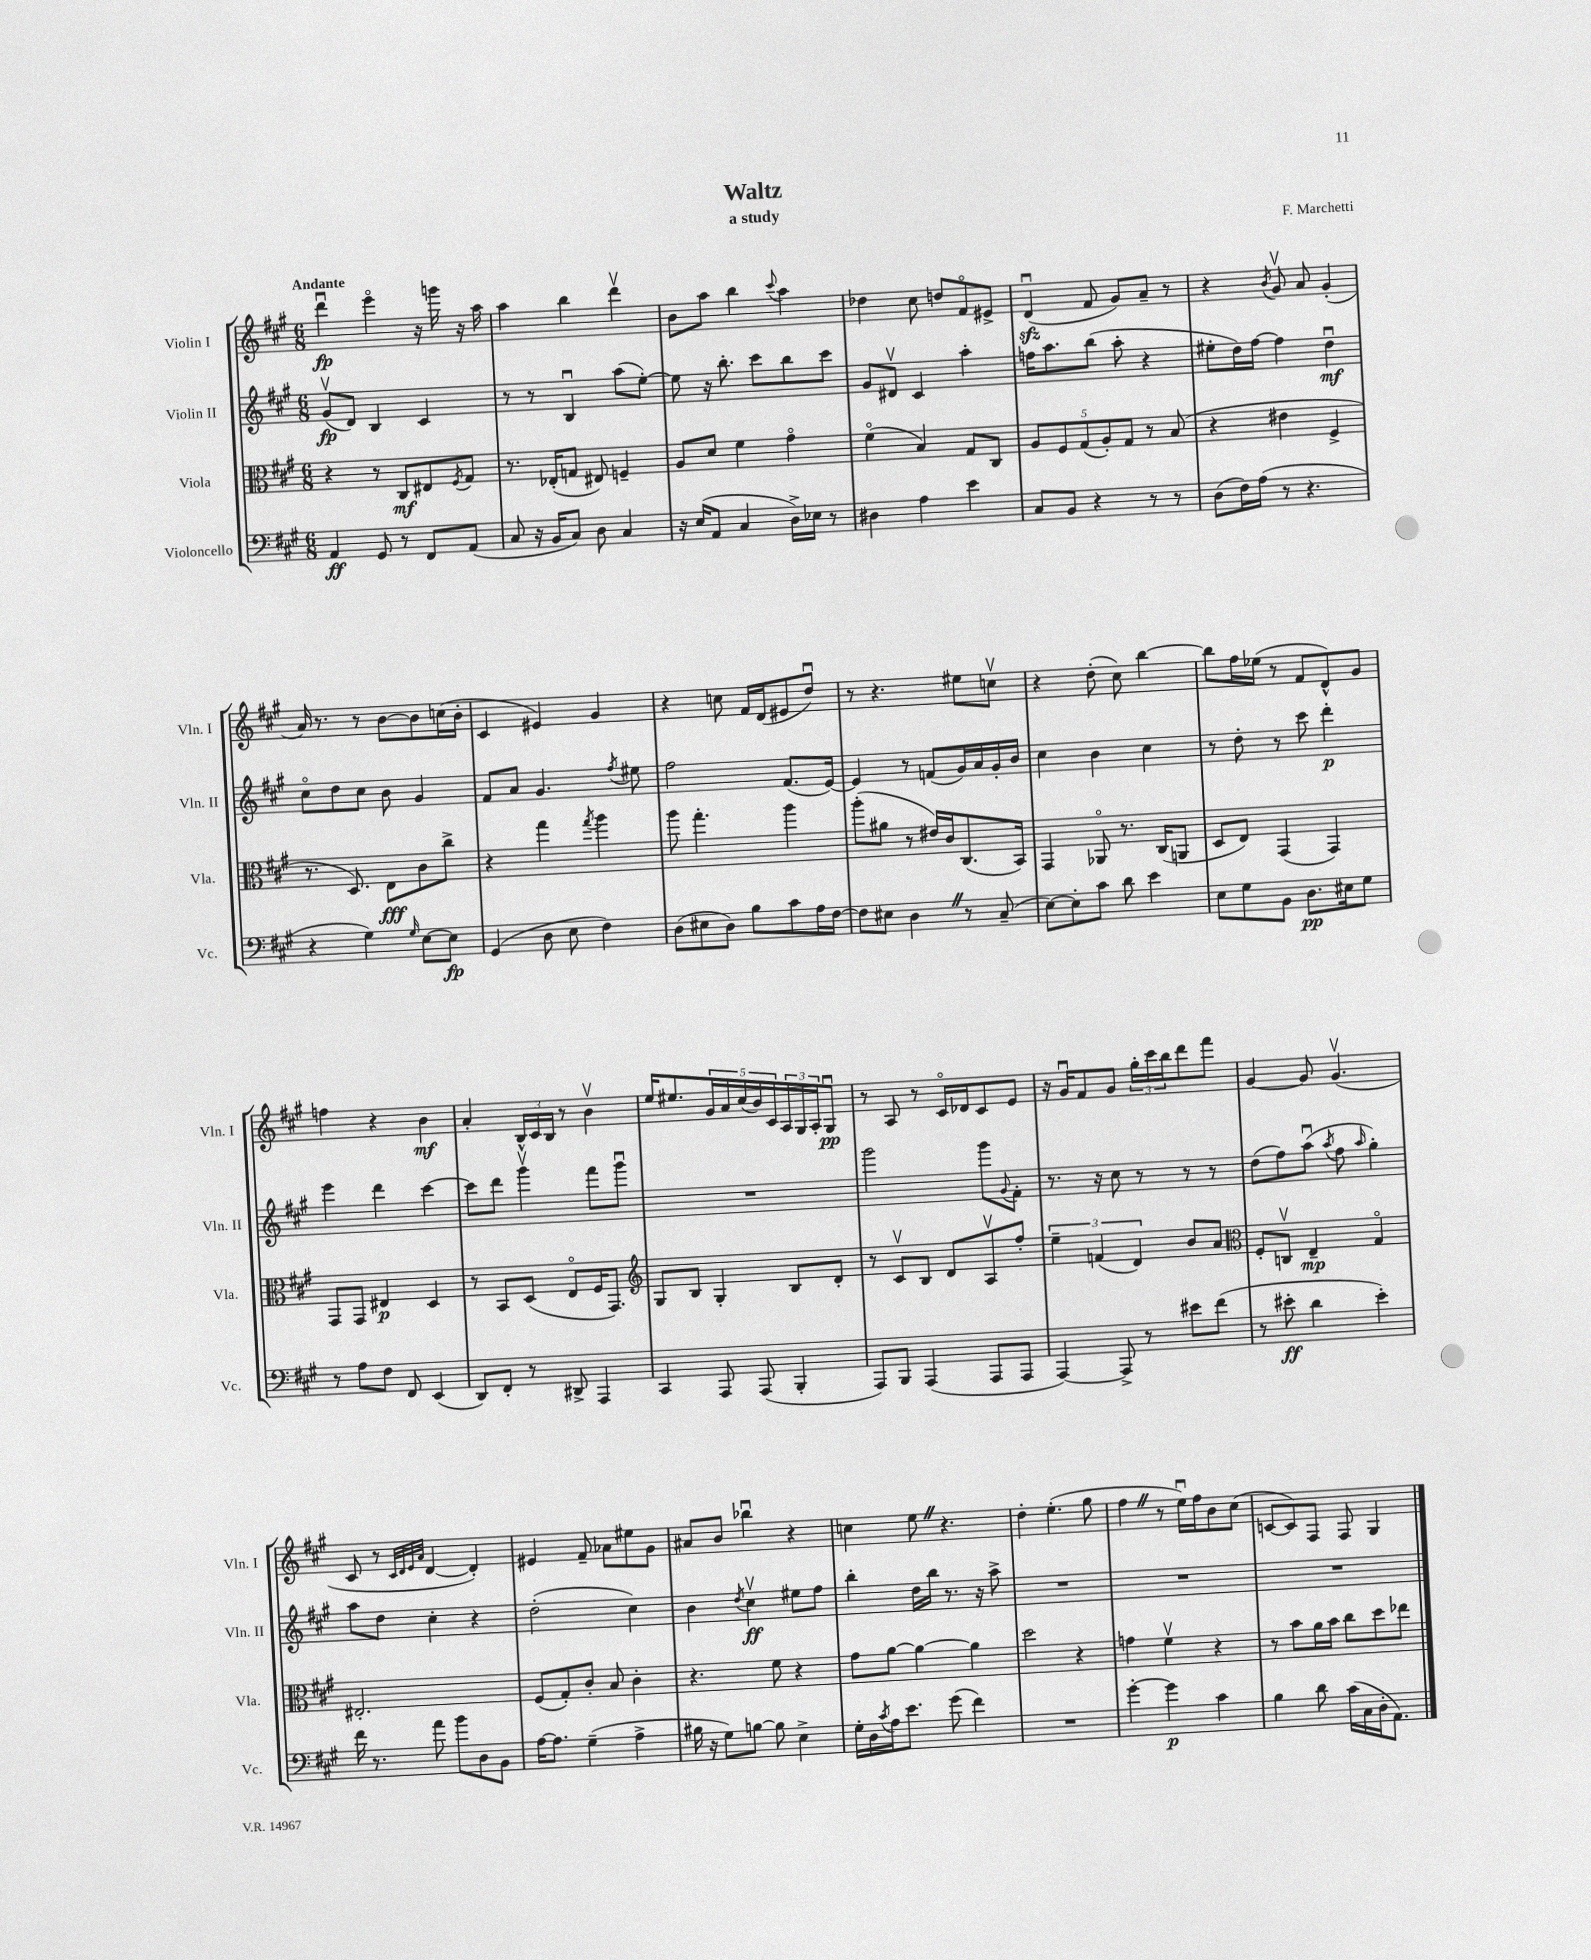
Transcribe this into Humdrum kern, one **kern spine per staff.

**kern	**dynam	**kern	**dynam	**kern	**dynam	**kern	**dynam
*part4	*part4	*part3	*part3	*part2	*part2	*part1	*part1
*staff4	*staff4	*staff3	*staff3	*staff2	*staff2	*staff1	*staff1
*I"Violoncello	*	*I"Viola	*	*I"Violin II	*	*I"Violin I	*
*I'Vc.	*	*I'Vla.	*	*I'Vln. II	*	*I'Vln. I	*
*clefF4	*	*clefC3	*	*clefG2	*	*clefG2	*
*k[f#c#g#]	*	*k[f#c#g#]	*	*k[f#c#g#]	*	*k[f#c#g#]	*
*M6/8	*	*M6/8	*	*M6/8	*	*M6/8	*
=1	=1	=1	=1	=1	=1	=1	=1
!	!	!	!	!	!	!LO:TX:a:B:t=Andante	!
4AA/	ff	4r	.	(8g#v/L	fp	4dddu\	fp
.	.	.	.	8d/J)	.	.	.
8GG#/	.	8r	.	4B/	.	4eee\	.
8r	.	8C#/L	mf	.	.	.	.
8FF#/L	.	8E#X/	.	4c#/	.	16r	.
.	.	.	.	.	.	16gggn\	.
.	.	8qF#/	.	.	.	.	.
(8AA/J	.	8G#/J	.	.	.	16r	.
.	.	.	.	.	.	16aa\	.
=2	=2	=2	=2	=2	=2	=2	=2
8C#/	.	8.r	.	8r	.	4aa\	.
16r	.	.	.	8r	.	.	.
16BB/KL	.	(16E-X'/KL	.	.	.	.	.
8C#/J)	.	8Gn/J	.	4Bu/	.	4bb\	.
8D\	.	8E#X/)	.	.	.	.	.
4C#/	.	4Fn~/	.	(8aa\L	.	4dddv\	.
.	.	.	.	[8ee'\J)	.	.	.
=3	=3	=3	=3	=3	=3	=3	=3
16r	.	8A/L	.	8ee\]	.	8b\L	.
(16E/KL	.	.	.	.	.	.	.
8AA/J	.	8d/J	.	16r	.	8aa\J	.
.	.	.	.	8.bb'\	.	.	.
4C#/	.	4f#\	.	.	.	4bb\	.
.	.	.	.	8ccc#\L	.	.	.
.	.	.	.	.	.	8qqccc#/	.
16D^\LL)	.	4g#\	.	8bb\	.	4aa\	.
16E-X\JJ	.	.	.	.	.	.	.
8r	.	.	.	8ccc#\J	.	.	.
=4	=4	=4	=4	=4	=4	=4	=4
4D#X\	.	(4f#\	.	8g#/L	.	4dd-X\	.
.	.	.	.	8d#Xv/J	.	.	.
4A\	.	4B/)	.	4c#/	.	8cc#\	.
.	.	.	.	.	.	8ddn/L	.
4e\	.	8G#/L	.	4aa'\	.	8f#/	.
.	.	8C#/J	.	.	.	8e#X^/J	.
=5	=5	=5	=5	=5	=5	=5	=5
8C#/L	.	10A/L	.	16ffn\KL	.	(4dzzu/	.
.	.	.	.	8.aa\	.	.	.
.	.	10F#/	.	.	.	.	.
8BB/J	.	.	.	.	.	.	.
.	.	(10G#/	.	.	.	.	.
4r	.	.	.	(8bb\J	.	8f#/	.
.	.	10A'/)	.	.	.	.	.
.	.	.	.	8aa'\	.	8g#/L)	.
.	.	10G#/J	.	.	.	.	.
8r	.	8r	.	4r	.	8a~/J	.
8r	.	(8B/	.	.	.	8r	.
=6	=6	=6	=6	=6	=6	=6	=6
(8D\L	.	4r	.	8ee#X'\L	.	4r	.
16F#\L)	.	.	.	16dd\L)	.	.	.
(16A\JJ	.	.	.	[16ff#\JJ	.	.	.
.	.	.	.	.	.	8qb/	.
8r	.	4e#X\	.	4ff#\]	.	8g#v/	.
4.r	.	.	.	.	.	8a/	.
.	.	4F#^/	.	4ddu\	mf	(4g#'/	.
!!LO:LB:g=z
=7	=7	=7	=7	=7	=7	=7	=7
4r	.	8.r	.	8cc#\L	.	16a/)	.
.	.	.	.	.	.	8.r	.
.	.	.	.	8dd\	.	.	.
.	.	8.D/)	.	.	.	.	.
4G#\)	.	.	.	8cc#\J	.	8r	.
.	.	8E\L	fff	8b\	.	[8b\L	.
16qqG#/	.	.	.	.	.	.	.
[8E\L	.	8c#\	.	4g#/	.	8b\]	.
8E\J]	fp	8cc#^\J	.	.	.	(16ccn\L	.
.	.	.	.	.	.	16b'\JJ	.
=8	=8	=8	=8	=8	=8	=8	=8
(4GG#/	.	4r	.	8f#/L	.	4c#/	.
.	.	.	.	8a/J	.	.	.
8D\	.	4gg#\	.	4.g#/	.	4e#X/)	.
8E\	.	.	.	.	.	.	.
.	.	8qgg#/	.	.	.	.	.
4F#\)	.	4aa\	.	.	.	4g#/	.
.	.	.	.	8qff#/	.	.	.
.	.	.	.	8ee#X\	.	.	.
=9	=9	=9	=9	=9	=9	=9	=9
(8D\L	.	8aa\	.	2ff#\	.	4r	.
8E#X\	.	4.gg#'\	.	.	.	.	.
8D\J)	.	.	.	.	.	8ccn\	.
8B\L	.	.	.	.	.	16f#/LL	.
.	.	.	.	.	.	(16d/J	.
8c#\	.	4aa\	.	(8.f#/L	.	8e#X/	.
16A\L	.	.	.	.	.	8ddu/J)	.
[16F#\JJ	.	.	.	[16e/Jk)	.	.	.
=10	=10	=10	=10	=10	=10	=10	=10
8F#\L]	.	(8aa'\L	.	4e/]	.	8r	.
8E#X\J	.	8a#X\J	.	.	.	4.r	.
4DZ\	.	8r	.	8r	.	.	.
.	.	16e#X/LL)	.	(8fn/L	.	.	.
.	.	16c#/J	.	.	.	.	.
8r	.	(8.C#/	.	16g#/L)	.	8ee#X\L	.
.	.	.	.	16a/	.	.	.
(8C#~/	.	.	.	16g#'/	.	8ccnv\J	.
.	.	16BB/Jk)	.	16b/JJ	.	.	.
=11	=11	=11	=11	=11	=11	=11	=11
[8E\L)	.	4GG#/	.	4cc#\	.	4r	.
8E'\]	.	.	.	.	.	.	.
8c#\J	.	8AA-X/	.	4b\	.	(8dd'\	.
8d\	.	8.r	.	.	.	8cc#\)	.
4e\	.	.	.	4cc#\	.	[4bb\	.
.	.	(16C#/KL	.	.	.	.	.
.	.	8AAn/J	.	.	.	.	.
=12	=12	=12	=12	=12	=12	=12	=12
8E\L	.	8D/L	.	8r	.	8bb\L]	.
8G#\	.	8E/J)	.	8dd'\	.	16ff#\L	.
.	.	.	.	.	.	(16ee-X\JJ	.
8BB\J	.	(4GG#/	.	8r	.	8r	.
8.D\L	pp	.	.	8ccc#\	.	8f#/L	.
.	.	4GG#/)	.	4ddd'\	p	8d^^/)	.
16E#X\k	.	.	.	.	.	.	.
8G#\J	.	.	.	.	.	8g#/J	.
!!LO:LB:g=z
=13	=13	=13	=13	=13	=13	=13	=13
8r	.	8GG#/L	.	4eee\	.	4ffn\	.
8A\L	.	8GG#/J	.	.	.	.	.
8F#\J	.	4E#X/	p	4ddd\	.	4r	.
8FF#/	.	.	.	.	.	.	.
(4EE/	.	4D/	.	[4ccc#\	.	4b\	mf
=14	=14	=14	=14	=14	=14	=14	=14
8DD/L)	.	8r	.	8ccc#\L]	.	4a'/	.
8FF#'/J	.	8BB/L	.	8ddd\J	.	.	.
8r	.	(8D/J	.	4ggg#v\	.	24B^^/LL	.
.	.	.	.	.	.	24c#/	.
.	.	.	.	.	.	24B/JJ	.
8DD#X^/	.	8E/L	.	.	.	8r	.
4AAA/	.	16F#/K	.	8fff#\L	.	4bv\	.
.	.	8.GG#/J)	.	.	.	.	.
.	.	.	.	8ggg#u\J	.	.	.
=15	=15	=15	=15	=15	=15	=15	=15
*	*	*clefG2	*	*	*	*	*
4CC#/	.	8G#/L	.	2.r	.	16ee/KL	.
.	.	.	.	.	.	8.ee#X/	.
.	.	8B/J	.	.	.	.	.
8AAA/	.	4G#'/	.	.	.	20g#/L	.
.	.	.	.	.	.	20a/	.
.	.	.	.	.	.	(20cc#/	.
(8AAA/	.	.	.	.	.	.	.
.	.	.	.	.	.	20b/)	.
.	.	.	.	.	.	20c#/	.
4BBB'/	.	8B/L	.	.	.	24A/	.
.	.	.	.	.	.	24G#/	.
.	.	.	.	.	.	24A'/J	.
.	.	8d'/J	.	.	.	8G#u/J	pp
=16	=16	=16	=16	=16	=16	=16	=16
8AAA/L)	.	8r	.	2ggg#\	.	8r	.
8BBB/J	.	8c#v/L	.	.	.	8A/	.
(4AAA/	.	8B/J	.	.	.	8r	.
.	.	8d/L	.	.	.	16c#/LL	.
.	.	.	.	.	.	16d-X/J	.
8AAA/L	.	8Av/	.	8ggg#\L	.	8c#/	.
.	.	.	.	8qqg#/	.	.	.
8AAA/J	.	8ff#'/J	.	8f#'\J	.	8e/J	.
=17	=17	=17	=17	=17	=17	=17	=17
[4AAA/)	.	6ee~\	.	8.r	.	16r	.
.	.	.	.	.	.	16g#u/KL	.
.	.	.	.	.	.	8f#/	.
.	.	(6fn/	.	.	.	.	.
.	.	.	.	16r	.	.	.
8AAA^/]	.	.	.	8cc#\	.	8g#/J	.
.	.	6d/)	.	.	.	.	.
8r	.	.	.	8r	.	24gg#'\LL	.
.	.	.	.	.	.	24ccc#\	.
.	.	.	.	.	.	24bb\J	.
8e#X\L	.	8b/L	.	8r	.	8ddd\	.
(8f#\J	.	8a/J	.	8r	.	8fff#\J	.
=18	=18	=18	=18	=18	=18	=18	=18
*	*	*clefC3	*	*	*	*	*
8r	.	8F#'/L	.	(8dd\L	.	[4g#/	.
8e#X'\	ff	8Cnv/J	.	8ff#\)	.	.	.
4d\	.	4E~/	mp	(8aau\J	.	8g#/]	.
.	.	.	.	8qaa/	.	.	.
.	.	.	.	8ff#\	.	(4.g#v/	.
.	.	.	.	16qqaa/	.	.	.
4e#'\)	.	4G#/	.	4gg#'\)	.	.	.
!!LO:LB:g=z
=19	=19	=19	=19	=19	=19	=19	=19
16f#\	.	2.E#X'/	.	8aa\L	.	8c#/	.
8.r	.	.	.	.	.	.	.
.	.	.	.	8dd\J	.	8r	.
.	.	.	.	.	.	32qqc#/LLL	.
.	.	.	.	.	.	32qqd/	.
.	.	.	.	.	.	32qqe/	.
.	.	.	.	.	.	32qqa/JJJ	.
8a\	.	.	.	4cc#'\	.	[4d/	.
8b\L	.	.	.	.	.	.	.
8D\	.	.	.	4r	.	4d'/])	.
8BB\J	.	.	.	.	.	.	.
=20	=20	=20	=20	=20	=20	=20	=20
[16A\KL	.	(8F#/L	.	(2dd'\	.	4e#X/	.
8.A\J]	.	.	.	.	.	.	.
.	.	8G#'/)	.	.	.	.	.
(4G#~\	.	8c#'/J	.	.	.	8f#~/	.
.	.	8B/	.	.	.	8a-X\L	.
4A^\	.	4c#'\	.	4cc#\)	.	8ee#X\	.
.	.	.	.	.	.	8g#\J	.
=21	=21	=21	=21	=21	=21	=21	=21
16B#X\	.	4.r	.	4b\	.	8a#X/L	.
16r	.	.	.	.	.	.	.
8G#\L)	.	.	.	.	.	8b/J	.
.	.	.	.	8qdd/	.	.	.
[8Bn\J	.	.	.	4cc#v\	ff	4bb-Xu\	.
8B\]	.	8f#\	.	.	.	.	.
4E^\	.	4r	.	8ee#X\L	.	4r	.
.	.	.	.	8ff#\J	.	.	.
=22	=22	=22	=22	=22	=22	=22	=22
16G#'\LL	.	8g#\L	.	4bb'\	.	4ccn\	.
16D\	.	.	.	.	.	.	.
8qc#/	.	.	.	.	.	.	.
16A\J	.	[8a\J	.	.	.	.	.
8.e\J	.	.	.	.	.	.	.
.	.	4a\_	.	16dd\LL	.	8eeZ\	.
.	.	.	.	16bb\JJ	.	.	.
(8g#\	.	.	.	8.r	.	4.r	.
4f#\)	.	4a\]	.	.	.	.	.
.	.	.	.	16r	.	.	.
.	.	.	.	8aa^\	.	.	.
=23	=23	=23	=23	=23	=23	=23	=23
2.r	.	2dd\	.	2.r	.	4dd'\	.
.	.	.	.	.	.	(4.ee'\	.
.	.	4r	.	.	.	.	.
.	.	.	.	.	.	8gg#\	.
=24	=24	=24	=24	=24	=24	=24	=24
[4g#'\	.	4gn\	.	2.r	.	4ff#Z\	.
4g#\]	p	4f#v\	.	.	.	8r	.
.	.	.	.	.	.	16eeu\LL)	.
.	.	.	.	.	.	16ff#\J	.
4c#\	.	4r	.	.	.	8b\	.
.	.	.	.	.	.	(8cc#\J	.
=25	=25	=25	=25	=25	=25	=25	=25
4B\	.	8r	.	2.r	.	[8cn/L	.
.	.	8b\L	.	.	.	8c/])	.
8d\	.	16a\L	.	.	.	8F#/J	.
.	.	16b\JJ	.	.	.	.	.
(16c#\LL	.	8cc#\L	.	.	.	8F#/	.
16C#\	.	.	.	.	.	.	.
16D'\J	.	8dd\	.	.	.	4G#/	.
8.AA\J)	.	.	.	.	.	.	.
.	.	8ee-X\J	.	.	.	.	.
==	==	==	==	==	==	==	==
*-	*-	*-	*-	*-	*-	*-	*-
